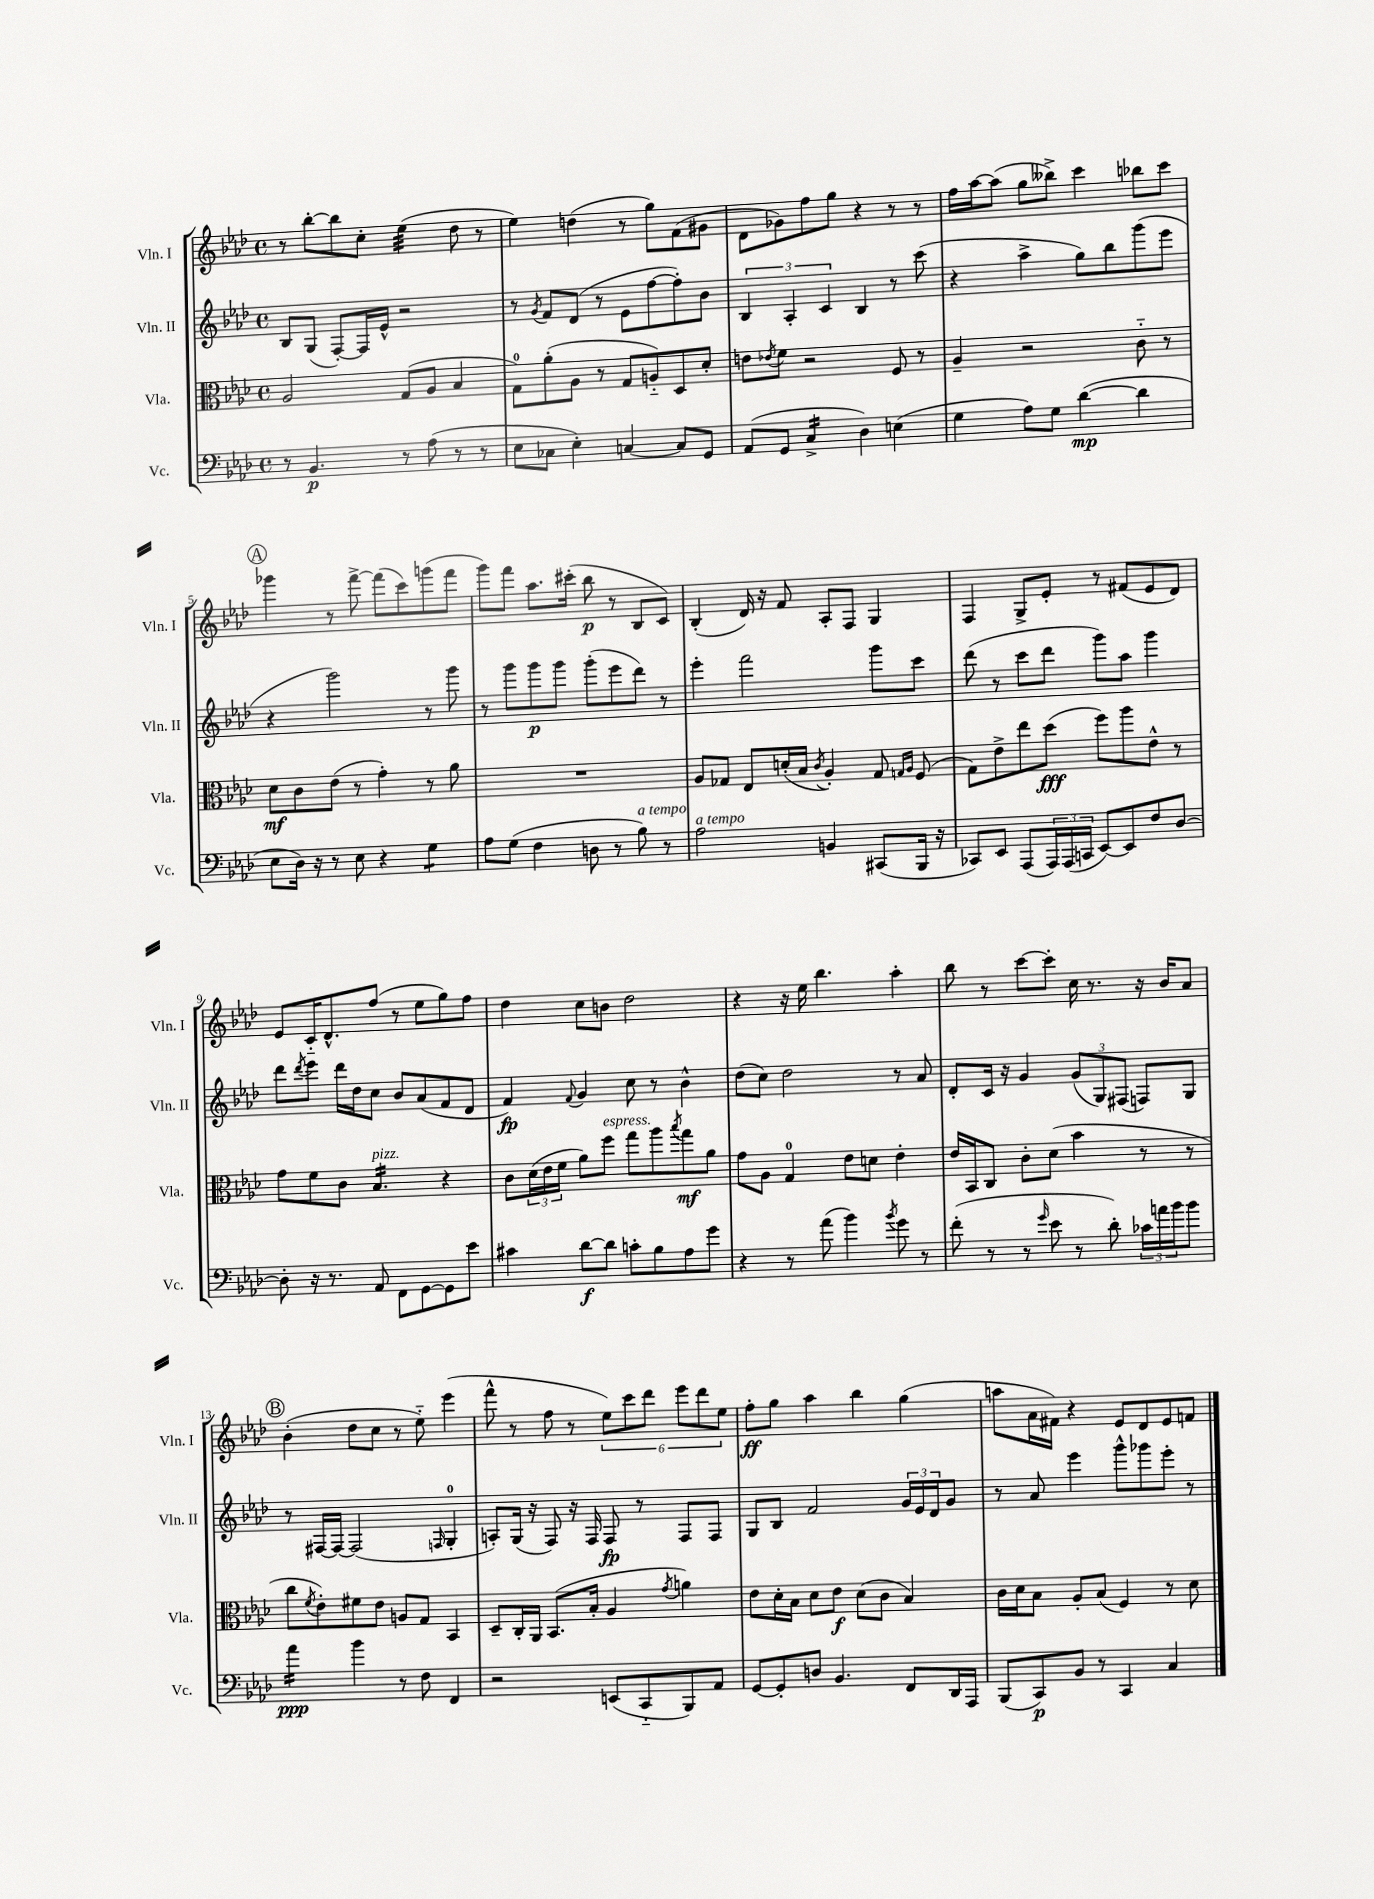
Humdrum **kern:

**kern	**kern	**kern	**kern
*staff4	*staff3	*staff2	*staff1
*clefF4	*clefC3	*clefG2	*clefG2
*k[b-e-a-d-]	*k[b-e-a-d-]	*k[b-e-a-d-]	*k[b-e-a-d-]
*M4/4	*M4/4	*M4/4	*M4/4
*met(c)	*met(c)	*met(c)	*met(c)
8r	2A-	8B-	8r
4.BB-	.	(8G	[8bb-'
.	.	[8F')	8bb-]
.	.	16F]	8cc'
.	.	16e-^^	.
8r	(8G	2r	(4ee-
(8A-	8A-	.	.
8r	4B-	.	8dd-
8r	.	.	8r
=	=	=	=
8E-	8G)	8r	4ee-)
.	.	8qg	.
8C-	(8a-'	8f	.
4E-')	8A-	(8d-	(4dd
.	8r	8r	.
[4C	8G	8e-	8r
.	8A'~)	[8ff	8gg)
8C]	8D-	8ff'])	(8f
8GG	8d-'	8b-	8g#
=	=	=	=
(8AA-	8e	6B-	8d-
.	8qe-	.	.
8GG	8f	.	8g-)
.	.	6A-'	.
4C^	2r	.	8ff
.	.	6c	.
.	.	.	8gg
4D-)	.	4B-	4r
(4E	8F	8r	8r
.	8r	(8ccc	8r
=	=	=	=
4G	4A-~	4r	16ff
.	.	.	[16aa-
.	.	.	(8aa-]
8A-)	2r	4aa-^	8gg
8G	.	.	8bb--^)
([4d-	.	8gg)	4ccc
.	.	8bb-	.
4d-]	8c'~	(8ggg	8bb-
.	8r	8eee-	8ccc
=	=	=	=
8E-	8d-	4r	4ggg-
16D-)	8c	.	.
16r	.	.	.
8r	(8e-	2ggg)	8r
8E-	8r	.	[8fff^
4r	4g')	.	(8fff]
.	.	.	8ccc)
4G	8r	8r	(8ggg
.	8a-	8ggg	8fff
=	=	=	=
8A-	1r	8r	8ggg)
(8G	.	8ggg	8fff
4F	.	8ggg	8.aa-
.	.	8ggg	.
.	.	.	(16ccc#'
8D	.	(8ggg'	8bb-
8r	.	8eee-	8r
8B-)	.	8ddd-)	8B-
8r	.	8r	8c)
=	=	=	=
2A-	8A-	4eee-'	(4B-'
.	8G-	.	.
.	8E-	2fff	16d-)
.	.	.	16r
.	(16d'	.	8f
.	16B-	.	.
.	8qc	.	.
4BB	4A-')	.	8A-'
.	.	.	8F
(8CC#	8G-	8ggg	4G
.	16qqG	.	.
.	16qqA-	.	.
16BBB-	(8F	8ccc	.
16r	.	.	.
=	=	=	=
8CC-)	8G)	(8ddd-	4F
8EE-	8e-^	8r	.
(8AAA-	8ee-	8ccc	8G^
24AAA-)	(8dd-	8ddd-	8e-'
(24AAA-	.	.	.
24CC	.	.	.
[8EE-)	8ff)	8ggg)	8r
8EE-]	8aa-	8aa-	(8f#
8F	8e-^^	4ggg	8e-
[8D-	8r	.	8d-)
=	=	=	=
8D-']	8g	8ddd-	8e-
.	.	8qddd-	.
16r	8f	8eee-	16c'~
8.r	.	.	8.d-^^
.	8c	16ddd-	.
.	.	16dd-	.
8AA-	4.B-	8cc	(8ff
8FF	.	8b-	8r
[8GG	.	(8a-	8ee-
8GG]	4r	8f	8gg)
8e-	.	8d-	8ff
=	=	=	=
4c#	8c	4f)	4dd-
.	(24d-	.	.
.	24e-	.	.
.	24f	.	.
.	.	8qqf	.
[8d-	8a-)	4g	8cc
8d-]	8ff	.	8b
8c'	8gg	8cc	2dd-
8B-	8aa-	8r	.
.	8qbb-	.	.
8A-	8gg	4b-^^	.
8g	8a-	.	.
=	=	=	=
4r	8g	(8dd-	4r
.	8A-	8cc)	.
8r	4G	2dd-	16r
.	.	.	16ee-
(8a-	.	.	4.bb-
4b-)	8e-	.	.
.	8d	.	.
8qb-	.	.	.
8g	4e-'	8r	4aa-'
8r	.	8a-	.
=	=	=	=
(8f'	16e-	8d-'	8bb-
.	16BB-	.	.
8r	8C	16c	8r
.	.	16r	.
8r	8c'	4g	[8ccc
16qqg	.	.	.
8e-	(8d-	.	8ccc']
8r	4b-	(12g	16cc
.	.	.	8.r
.	.	12G)	.
8d-')	.	.	.
.	.	(12F#	.
24c-	8r	8F)	16r
24a	.	.	.
.	.	.	16b-
24b-	.	.	.
8b-	8r	8G	8a-
=	=	=	=
4a-	8cc	8r	(4b-'
.	8qf	.	.
.	8e-')	[16F#	.
.	.	16F#_	.
4b-	8f#	(2F#]	8dd-
.	8e-	.	8cc
8r	8A	.	8r
8F	8G	.	8ee-'~)
.	.	16qqF	.
4FF	4BB-	4G'	(4eee-
=	=	=	=
2r	8D-~	8A')	8fff^^
.	16C'	(16G	8r
.	16AA-	16r	.
.	(8.BB-	8F)	8ff
.	.	16r	8r
.	16B-'	16F	.
(8EE	4A-	8F	12ee-)
.	.	.	12ccc
8CC'~	.	8r	.
.	.	.	12ddd-
.	8qg	.	.
8BBB-)	4a)	8F	12eee-
.	.	.	12ddd-
8AA-	.	8F	.
.	.	.	12ee-
=	=	=	=
[8GG	8e-	8G	8ff'
8GG']	16d-'	8B-	8gg
.	16B-	.	.
8D	8d-	2f	4aa-
4.BB-	8e-	.	.
.	(8d-	.	4bb-
.	8c	.	.
8FF	4B-)	24g	(4gg
.	.	24e-	.
.	.	24d-	.
16DD-	.	8g	.
16AAA-	.	.	.
=	=	=	=
(8BBB-	16c	8r	8aa
.	16d-	.	.
8CC)	8B-	8a-	16a-
.	.	.	16f#)
8BB-	8A-'	4eee-	4r
8r	(8B-	.	.
4CC	4F)	8ggg^^	8e-
.	.	8ggg-	8d-
4C	8r	8eee-'	8e-
.	8d-	8r	8f
==	==	==	==
*-	*-	*-	*-
